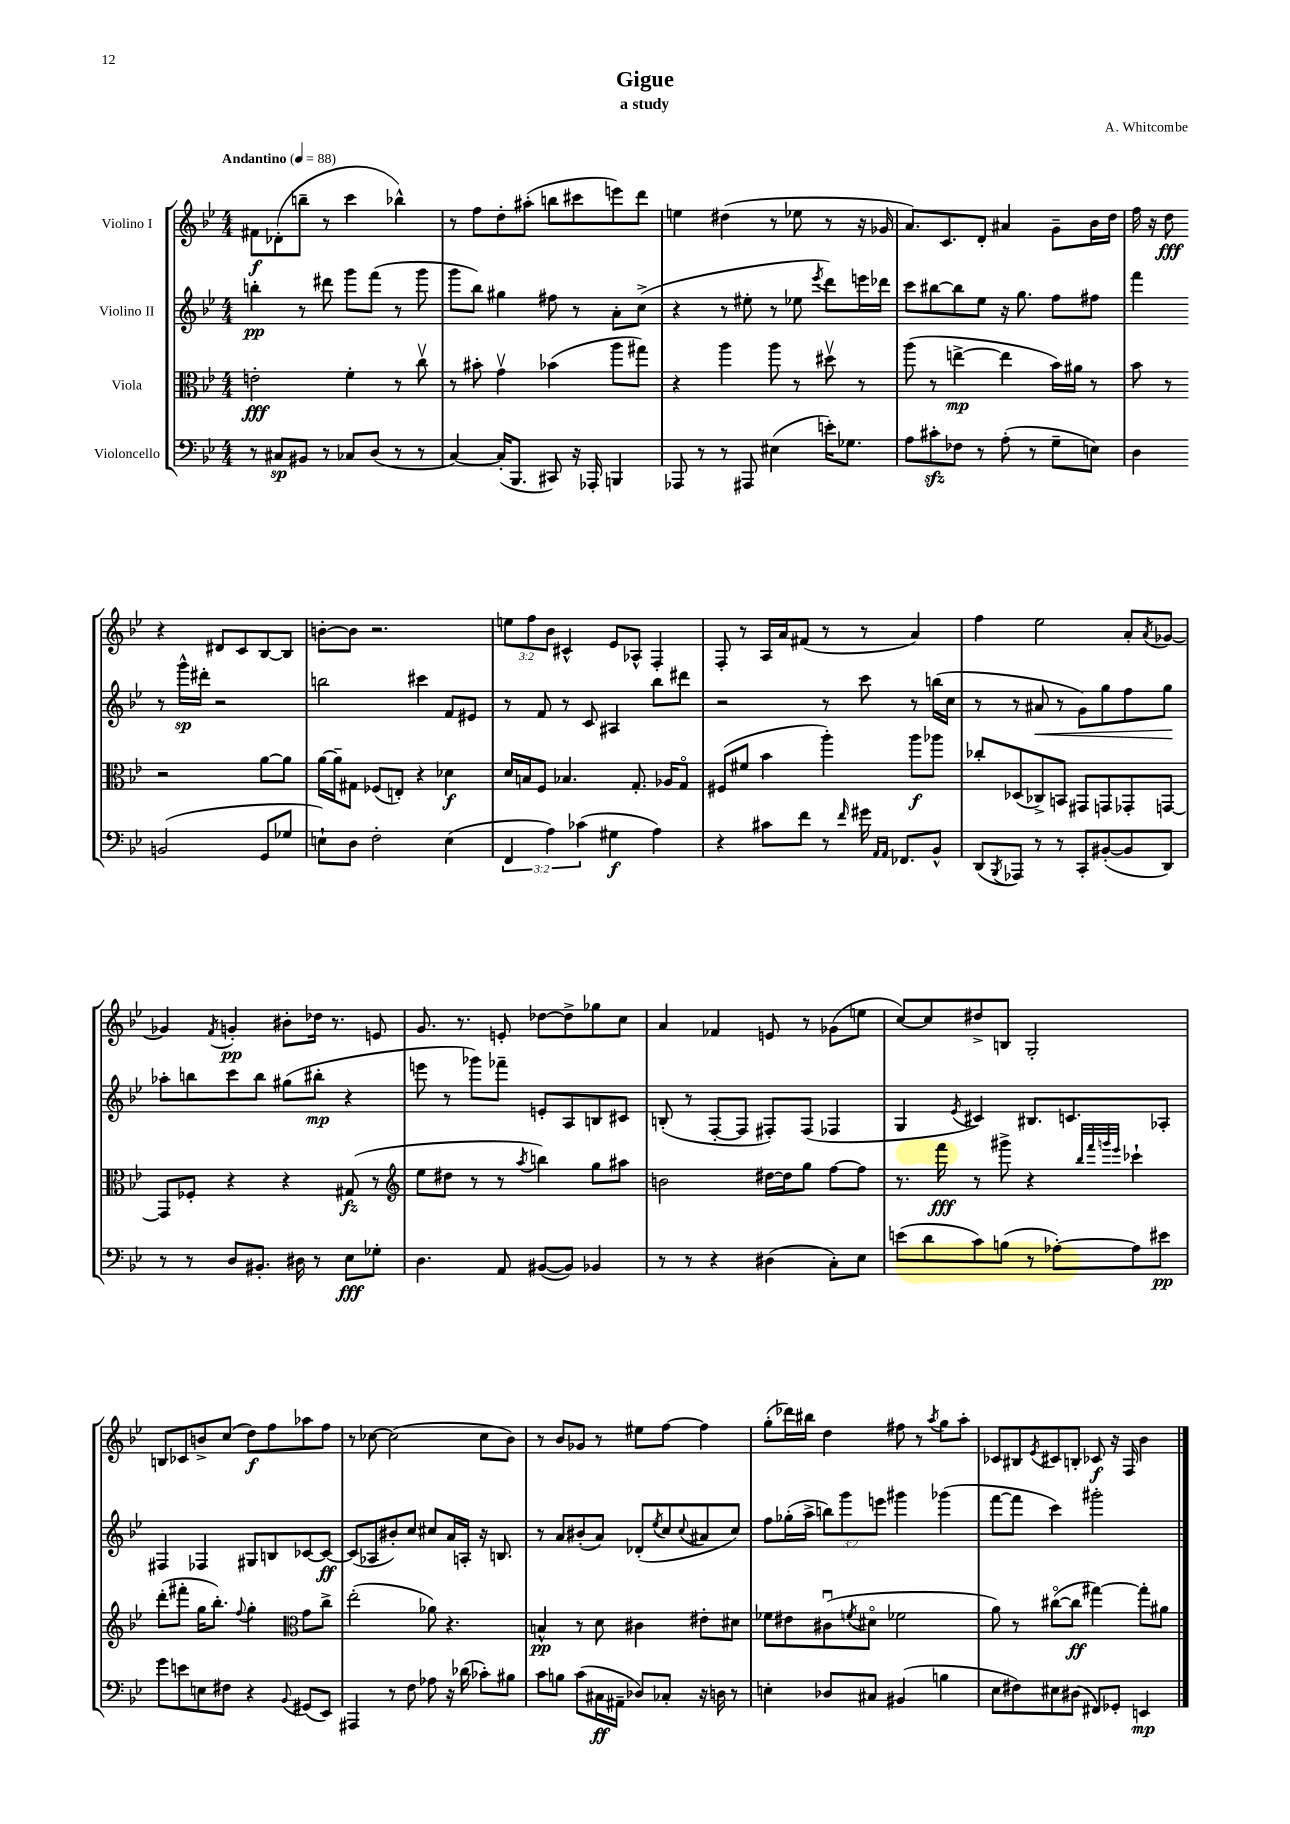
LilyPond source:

\header { title = "Gigue" composer = "A. Whitcombe" subtitle = "a study" }
<<
\new StaffGroup <<
\new Staff = "s0" \with { instrumentName = "Violino I" } {
    \clef treble \key bes \major \numericTimeSignature \time 4/4 \override Staff.TupletNumber.text = #tuplet-number::calc-fraction-text \tempo "Andantino" 4 = 88
    fis'8\f des'8-.( b''8-- r8 c'''4 bes''4-^) |
    r8 f''8 d''8-. ais''8-.( b''8 cis'''8 e'''8) d'''8 |
    e''4 dis''4( r8 ees''8 r8 r16 ges'16 |
    a'8.) c'8. d'8-. ais'4 g'8-- bes'16 d''16 |
    f''16 r16 d''8\fff r4 dis'8 c'8 bes8~ bes8 |
    b'8~-. b'8 r2. |
    \tuplet 3/2 { e''8 f''8 bes'8 } cis'4-^ ees'8 aes8-^ f4-. |
    f8-. r8 a16 a'16 fis'8( r8 r8 a'4) |
    f''4 ees''2 a'8-. \acciaccatura { a'8 } ges'8~ |
    ges'4 \acciaccatura { f'8 } g'4-.\pp bis'8-. des''16 r8. e'8 |
    g'8. r8. e'8-. des''8~ des''8-> ges''8 c''8 |
    a'4 fes'4 e'8 r8 ges'8( e''8 |
    c''8~) c''8 dis''8-> b8 g2-. |
    b8 ces'8 b'8-> c''8( d''8\f) f''8 aes''8 f''8 |
    r8 ces''8~ ces''2( ces''8 bes'8) |
    r8 bes'8 ges'8 r8 eis''8 f''8~ f''4 |
    g''8-.( des'''16) bis''16 d''4 fis''8 r8 \acciaccatura { a''8 } g''8 a''8-. |
    ces'8 bis8 \acciaccatura { ees'8 } cis'8 b8-. ces'8\f r16 f16 bes'4 \bar "|." |
}
\new Staff = "s1" \with { instrumentName = "Violino II" } {
    \clef treble \key bes \major \numericTimeSignature \time 4/4 \override Staff.TupletNumber.text = #tuplet-number::calc-fraction-text
    b''4-.\pp r8 dis'''8 g'''8 f'''8( r8 g'''8 |
    g'''8 bes''8) gis''4 fis''8 r8 a'8-. c''8->( |
    r4 r8 eis''8-. r8 ees''8 \acciaccatura { ees'''8 } d'''8) e'''16 des'''16 |
    c'''8 bis''8~ bis''8 ees''8 r16 g''8. f''8 fis''8 |
    f'''4 r8 g'''16-^\sp dis'''16-. r2 |
    b''2 cis'''4 f'8 eis'8 |
    r8 f'8 r8 c'8 ais4 bes''8 dis'''8 |
    r2 r8 c'''8 r8 b''16( c''16 |
    r8 r8 ais'8\< r8 g'8) g''8 f''8 g''8\! |
    aes''8-. b''8 c'''8 b''8 gis''8( bis''8-.\mp r4 |
    e'''8 r8 ges'''8) fes'''8-- e'8-. a8 b8 cis'8 |
    b8-.( r8 f8~-. f8 fis8-.) fis8( fes4 |
    g4 \acciaccatura { ees'8 } cis'4) bis8. c'8. aes8-. |
    fis4 fes4 gis8 b8 ces'8~ ces'8~\ff |
    ces'8( aes8 bis'8-.) c''8 cis''8 a'16 a16-. r16 b8. |
    r8 a'8 bis'8-.( a'8) des'8-.( \acciaccatura { ees''8 } c''8 \appoggiatura { c''8 } ais'8 c''8) |
    f''8 ges''16-.( a''16-> \tuplet 3/2 { b''8) g'''8 e'''8 } gis'''4 ges'''4( |
    f'''8~ f'''8 c'''4) gis'''2-. \bar "|." |
}
\new Staff = "s2" \with { instrumentName = "Viola" } {
    \clef alto \key bes \major \numericTimeSignature \time 4/4
    e'2-.\fff f'4-. r8 c''8\upbow |
    r8 bis'8-. g'4\upbow bes'4( a''8 gis''8) |
    r4 a''4 a''8 r8 dis''8\upbow r8 |
    a''8( r8 e''4~->\mp e''4 bes'16) ais'16 r8 |
    bes'8 r8 r2 a'8~ a'8 |
    a'16~ a'16-- gis8 fes8( e8-.) r4 des'4\f |
    d'16 b16 f8 bes4. g8.-. aes16 g8\flageolet |
    fis8( fis'8 bes'4 a''4-.) a''8\f aes''8 |
    ces''8-. des8( ces8->) b,8 gis,8 g,8 ges,8-. g,8~ |
    g,8 fes8-. r4 r4 gis8\fz( r8 |
    \clef treble ees''8 dis''8 r8 r8 \acciaccatura { a''8 } b''4) g''8 ais''8 |
    b'2 dis''16~ dis''16 g''8 f''8~ f''8 |
    r8. f'''16\fff r8 gis'''8-> r4 \grace { bes''32 f'''32 g'''32 ees'''32 } ces'''4-! |
    d'''8-.( fis'''8-. g''16 bes''8.-.) \appoggiatura { f''8 } g''4-. \clef alto g'8 c''8-> |
    ees''2-.( aes'8) r4. |
    b4-^\pp r8 d'8 cis'4 eis'8-. dis'8 |
    fes'8 eis'8 cis'8\downbow( \acciaccatura { f'8 } dis'8\flageolet fes'2 |
    a'8) r8 cis''8~\flageolet( cis''8\ff gis''4~) gis''8-. ais'8 \bar "|." |
}
\new Staff = "s3" \with { instrumentName = "Violoncello" } {
    \clef bass \key bes \major \numericTimeSignature \time 4/4 \override Staff.TupletNumber.text = #tuplet-number::calc-fraction-text
    r8 cis8\sp bis,8 r8 ces8 d8( r8 r8 |
    c4~) c16-.( bes,,8. cis,8) r16 aes,,16-. b,,4 |
    aes,,8 r8 r8 ais,,8 eis4( e'16-.) ges8. |
    a8 cis'8-.\sfz fes8 r8 a8-.( r8 g8-- e8) |
    d4 b,2( g,8 ges8 |
    e8-!) d8 f2-. e4( |
    \tuplet 3/2 { f,4 a4) ces'4( } gis4\f a4) |
    r4 cis'8 f'8 r8 \grace { f'16 } gis'16 \grace { a,16 a,16 } fes,8. bes,8-^ |
    d,8( \acciaccatura { bes,,8 } aes,,8) r8 r8 c,8-. bis,8~-.( bis,8 d,8) |
    r8 r8 d8 bis,8.-. dis16 r8 ees8\fff ges8-. |
    d4. a,8 bis,8~( bis,8) bes,4 |
    r8 r8 r4 dis4( c8-.) ees8 |
    e'8( d'8 c'8) b8( r8 aes8~-.) aes8 eis'8\pp |
    g'8 e'8 e8 fis8 r4 \appoggiatura { bes,8 } gis,8( ees,8) |
    ais,,4 r8 f8 aes8 r16 des'16( ces'8-.) bis8 |
    c'8 b8 c'8( cis16\ff ais,16-- des8) ces8-. r16 d16 r8 |
    e4-. des8 cis8 bis,4( b4 |
    ees8 fis8) eis8 dis8( fis,8) ges,8-. e,4\mp \bar "|." |
}
>>
>>
\layout { \context { \Score \remove "Bar_number_engraver" } }
